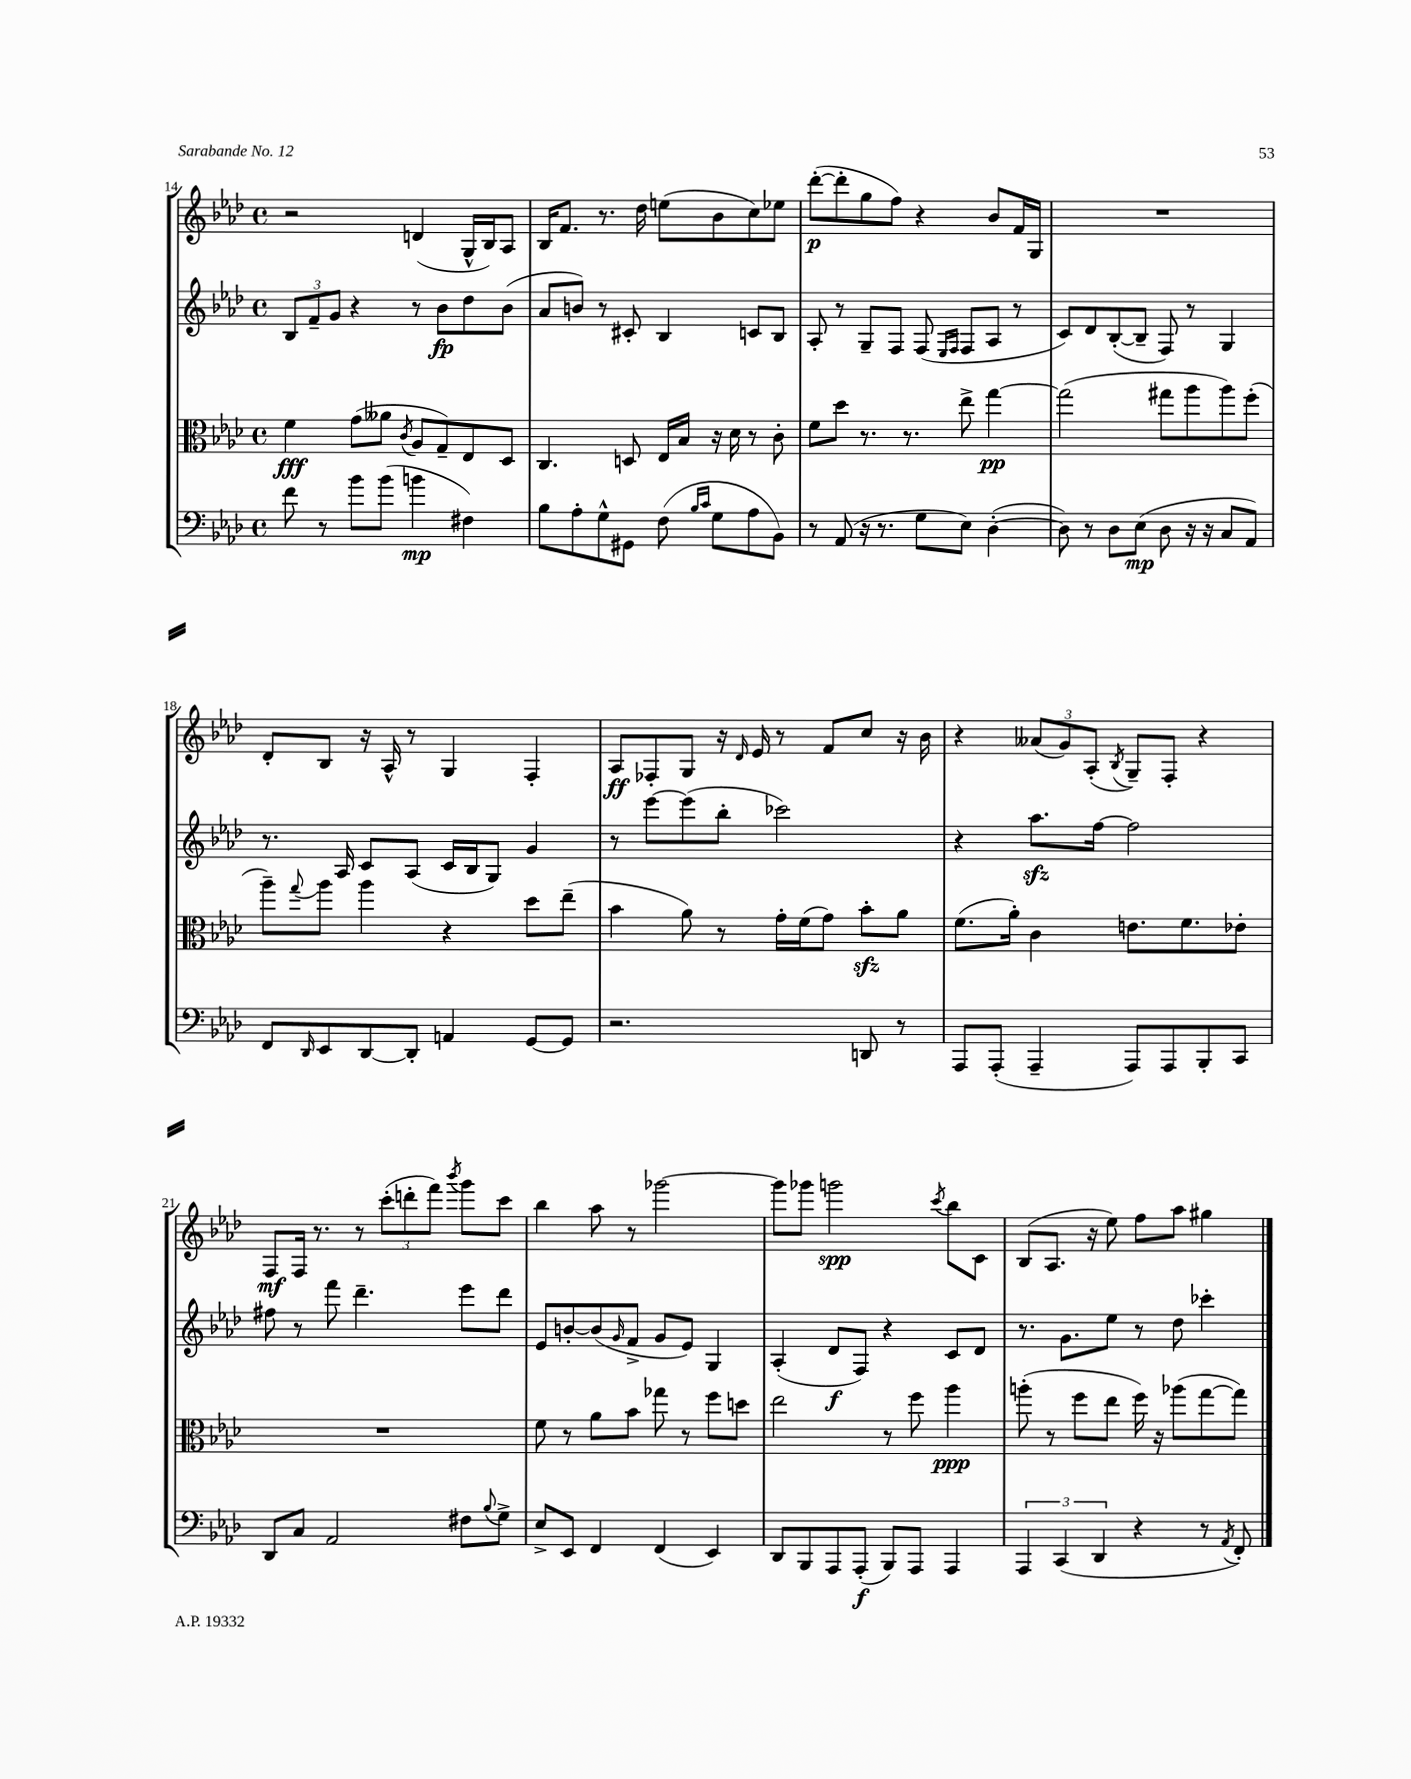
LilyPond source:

<<
\new StaffGroup <<
\new Staff = "s0" {
    \clef treble \key aes \major \defaultTimeSignature \time 4/4
    r2 d'4( g16-^ bes16) aes8 |
    bes16 f'8. r8. des''16 e''8( bes'8 c''8) ees''8 |
    des'''8~-.\p( des'''8-. g''8 f''8) r4 bes'8 f'16 g16 |
    R1 |
    des'8-. bes8 r16 aes16-^ r8 g4 f4-. |
    aes8\ff fes8-. g8 r16 \grace { des'16 } ees'16 r8 f'8 c''8 r16 bes'16 |
    r4 \tuplet 3/2 { aeses'8( g'8) aes8-.( } \acciaccatura { bes8 } g8--) f8-. r4 |
    f8\mf f16 r8. r8 \tuplet 3/2 { c'''8-.( d'''8-. f'''8) } \acciaccatura { bes'''8 } g'''8 c'''8 |
    bes''4 aes''8 r8 ges'''2~ |
    ges'''8 ges'''8 g'''2\spp \acciaccatura { c'''8 } bes''8 c'8 |
    bes8( aes8. r16 ees''8) f''8 aes''8 gis''4 \bar "|." |
}
\new Staff = "s1" {
    \clef treble \key aes \major \defaultTimeSignature \time 4/4
    \tuplet 3/2 { bes8 f'8-- g'8 } r4 r8 bes'8\fp des''8 bes'8( |
    aes'8 b'8) r8 cis'8-. bes4 c'8 bes8 |
    aes8-. r8 g8-- f8 f8( \grace { ees16 f16 } f8 aes8 r8 |
    c'8) des'8 bes8~-.( bes8-- f8) r8 g4 |
    r8. aes16 c'8 aes8( c'16 bes16 g8) g'4 |
    r8 ees'''8~ ees'''8( bes''8-. ces'''2) |
    r4 aes''8.\sfz f''16~ f''2 |
    fis''8 r8 f'''8 des'''4.-- ees'''8 des'''8 |
    ees'8 b'8~-. b'8( \grace { g'16 } f'8-> g'8 ees'8) g4 |
    aes4-.( des'8\f f8) r4 c'8 des'8 |
    r8. g'8. ees''8 r8 des''8 ces'''4-. \bar "|." |
}
\new Staff = "s2" {
    \clef alto \key aes \major \defaultTimeSignature \time 4/4
    f'4\fff g'8( aeses'8 \acciaccatura { c'8 } aes8 g8--) ees8 des8 |
    c4. d8 ees16 bes16 r16 des'16 r8 c'8-. |
    f'8 des''8 r8. r8. ees''8-> g''4~\pp |
    g''2( gis''8 aes''8 aes''8) f''8-.( |
    aes''8--) \appoggiatura { g''8 } aes''8 aes''4 r4 des''8 ees''8--( |
    bes'4 aes'8) r8 g'16-. f'16( g'8) bes'8-.\sfz aes'8 |
    f'8.( aes'16-.) c'4 e'8. f'8. ees'8-. |
    R1 |
    f'8 r8 aes'8 bes'8 ges''8 r8 f''8 d''8 |
    ees''2 r8 f''8 aes''4\ppp |
    a''8-.( r8 f''8 ees''8 f''16) r16 aes''8( g''8~ g''8) \bar "|." |
}
\new Staff = "s3" {
    \clef bass \key aes \major \defaultTimeSignature \time 4/4
    f'8 r8 bes'8 bes'8( b'4\mp fis4) |
    bes8 aes8-. g8-^ gis,8 f8( \grace { bes16 c'16 } g8 aes8 bes,8) |
    r8 aes,8( r16 r8. g8 ees8) des4~-.( |
    des8) r8 des8 ees8\mp( des8 r16 r16 c8 aes,8) |
    f,8 \grace { des,16 } ees,8 des,8~ des,8-. a,4 g,8~ g,8 |
    r2. d,8 r8 |
    aes,,8 aes,,8-.( aes,,4-- aes,,8) aes,,8 bes,,8-. c,8 |
    des,8 c8 aes,2 fis8 \appoggiatura { bes8 } g8-> |
    ees8-> ees,8 f,4 f,4( ees,4) |
    des,8 bes,,8 aes,,8 aes,,8-.\f( bes,,8) aes,,8 aes,,4 |
    \tuplet 3/2 { aes,,4 c,4( des,4 } r4 r8 \acciaccatura { aes,8 } f,8-.) \bar "|." |
}
>>
>>
\layout { \context { \Score currentBarNumber = #14 } }
